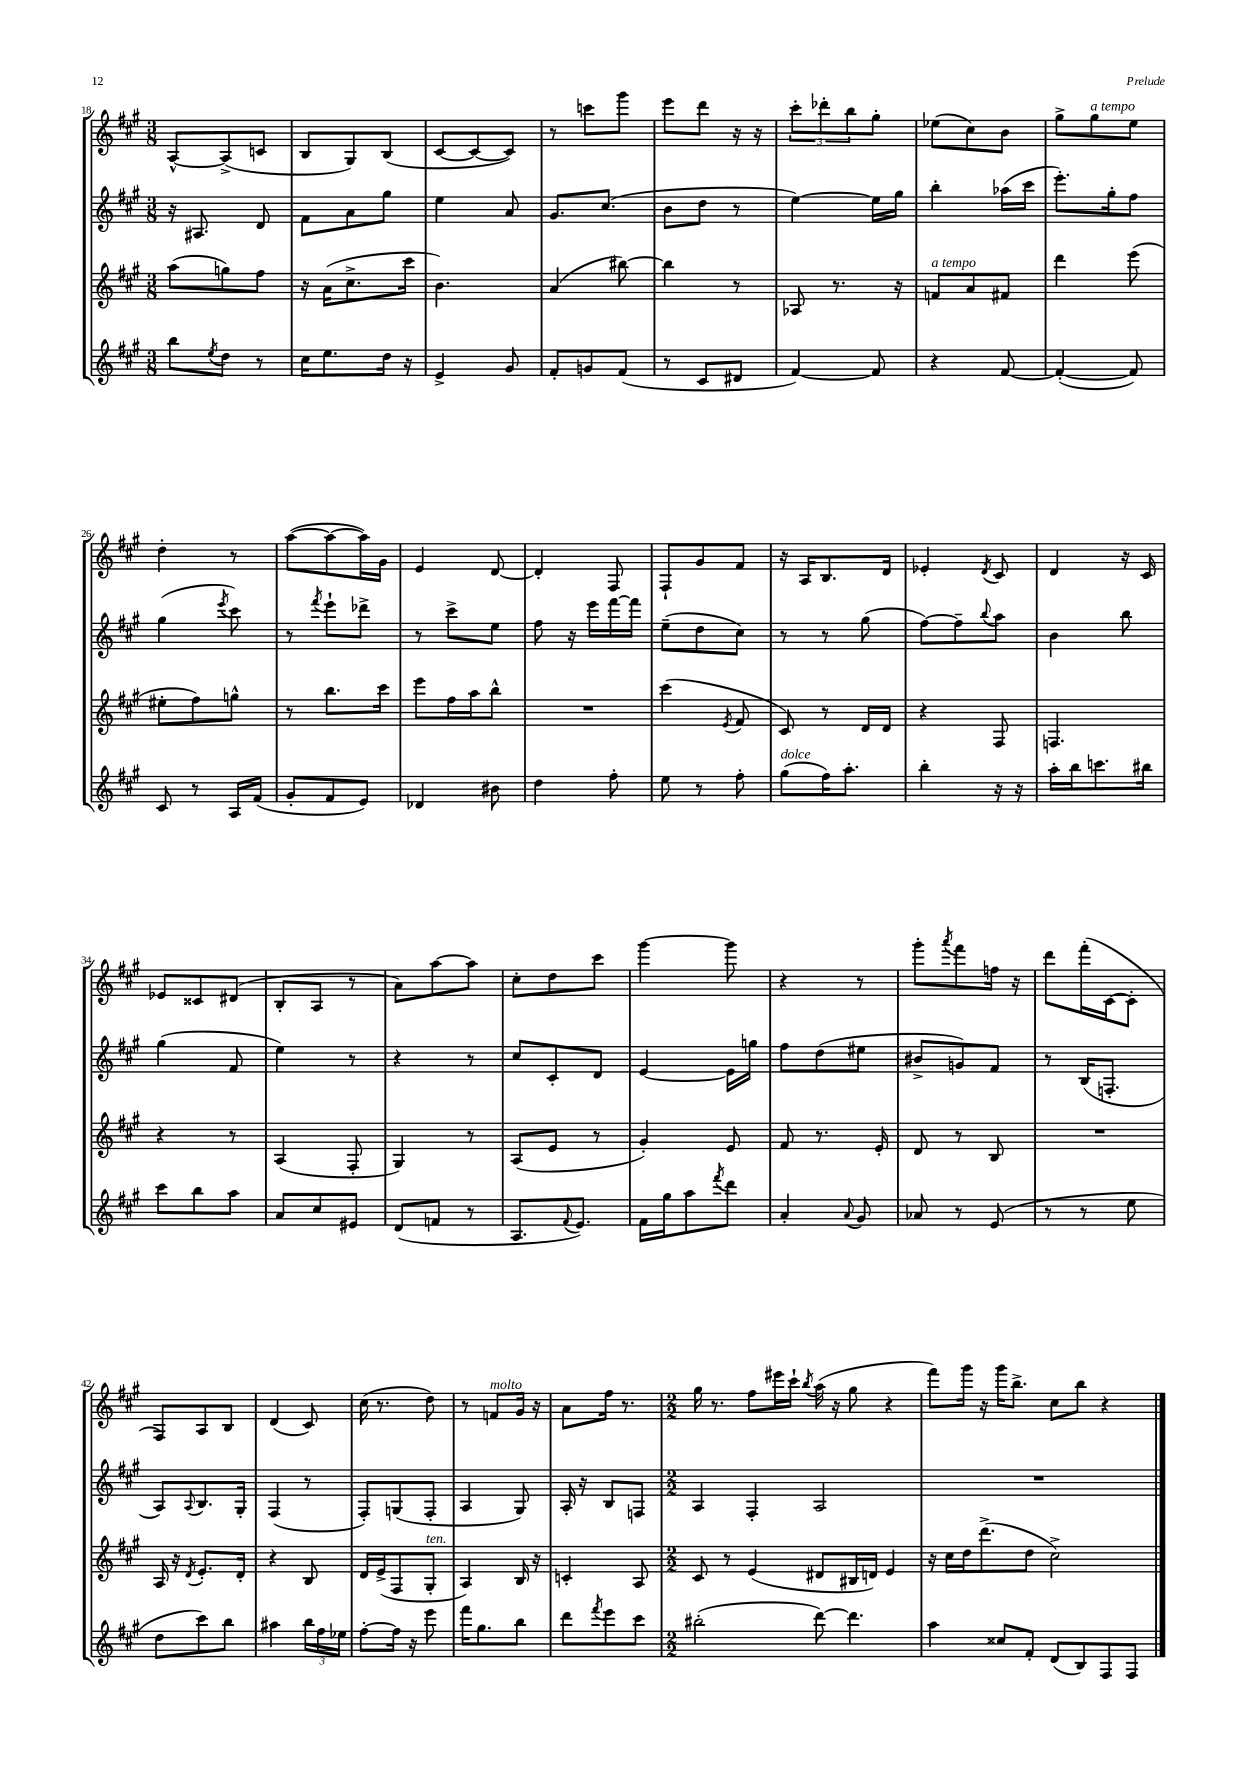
<<
\new StaffGroup <<
\new Staff = "s0" {
    \clef treble \key a \major \numericTimeSignature \time 3/8
    a8~-^ a8->( c'8 |
    b8 gis8) b8( |
    cis'8~ cis'8~ cis'8) |
    r8 c'''8 gis'''8 |
    e'''8 d'''8 r16 r16 |
    \tuplet 3/2 { cis'''8-. des'''8-. b''8 } gis''8-. |
    ees''8( cis''8) b'8 |
    gis''8-> gis''8^\markup { \italic "a tempo" } e''8 |
    d''4-. r8 |
    a''8~( a''8~ a''16) gis'16 |
    e'4 d'8~ |
    d'4-. fis8 |
    fis8-! gis'8 fis'8 |
    r16 a16 b8. d'16 |
    ees'4-. \acciaccatura { d'8 } cis'8 |
    d'4 r16 cis'16 |
    ees'8 cisis'8 dis'8( |
    b8-. a8 r8 |
    a'8) a''8~ a''8 |
    cis''8-. d''8 cis'''8 |
    gis'''4~ gis'''8 |
    r4 r8 |
    gis'''8-. \acciaccatura { a'''8 } fis'''8 f''16 r16 |
    d'''8 fis'''16-.( cis'16~ cis'8-. |
    fis8) a8 b8 |
    d'4( cis'8) |
    cis''16( r8. d''8) |
    r8 f'8^\markup { \italic "molto" } gis'16 r16 |
    a'8 fis''16 r8. |
    \numericTimeSignature \time 2/2 gis''16 r8. fis''8 eis'''16 cis'''16-! \acciaccatura { b''8 } a''16( r16 gis''8 r4 |
    fis'''8) gis'''16 r16 gis'''16 b''8.-> cis''8 b''8 r4 \bar "|." |
}
\new Staff = "s1" {
    \clef treble \key a \major \numericTimeSignature \time 3/8
    r16 ais8. d'8 |
    fis'8 a'8 gis''8 |
    e''4 a'8 |
    gis'8. cis''8.( |
    b'8 d''8 r8 |
    e''4~) e''16 gis''16 |
    b''4-. aes''16( cis'''16 |
    e'''8.-.) gis''16-. fis''8 |
    gis''4( \acciaccatura { e'''8 } cis'''8) |
    r8 \acciaccatura { fis'''8 } e'''8-! des'''8-> |
    r8 cis'''8-> e''8 |
    fis''8 r16 e'''16 fis'''16~ fis'''16 |
    e''8--( d''8 cis''8) |
    r8 r8 gis''8( |
    fis''8~) fis''8-- \appoggiatura { b''8 } a''8 |
    b'4 b''8 |
    gis''4( fis'8 |
    e''4) r8 |
    r4 r8 |
    cis''8 cis'8-. d'8 |
    e'4~ e'16 g''16 |
    fis''8 d''8( eis''8 |
    bis'8-> g'8) fis'8 |
    r8 b16( f8.-. |
    a8) \appoggiatura { a8 } b8. gis16-. |
    fis4( r8 |
    fis8-.) g8( fis8-. |
    a4 gis8) |
    a16-. r16 b8 f8 |
    \numericTimeSignature \time 2/2 a4 fis4-. a2 |
    R1 \bar "|." |
}
\new Staff = "s2" {
    \clef treble \key a \major \numericTimeSignature \time 3/8
    a''8( g''8) fis''8 |
    r16 a'16( cis''8.-> cis'''16 |
    b'4.) |
    a'4( bis''8~) |
    bis''4 r8 |
    aes8 r8. r16 |
    f'8^\markup { \italic "a tempo" } a'8 fis'8 |
    d'''4 e'''8( |
    eis''8-. fis''8) g''8-^ |
    r8 b''8. cis'''16 |
    e'''8 fis''16 a''16 b''8-^ |
    R4. |
    cis'''4( \acciaccatura { e'8 } fis'8 |
    cis'8) r8 d'16 d'16 |
    r4 fis8 |
    f4. |
    r4 r8 |
    a4( fis8-. |
    gis4) r8 |
    a8( e'8 r8 |
    gis'4-.) e'8 |
    fis'8 r8. e'16-. |
    d'8 r8 b8 |
    R4. |
    a16 r16 \acciaccatura { d'8 } e'8.-. d'16-. |
    r4 b8 |
    d'16 e'16->( fis8 gis8-.^\markup { \italic "ten." } |
    a4) b16 r16 |
    c'4-. a8 |
    \numericTimeSignature \time 2/2 cis'8 r8 e'4( dis'8 bis16 d'16) e'4 |
    r16 cis''16 d''16 d'''8.->( d''8 cis''2->) \bar "|." |
}
\new Staff = "s3" {
    \clef treble \key a \major \numericTimeSignature \time 3/8
    b''8 \acciaccatura { e''8 } d''8 r8 |
    cis''16 e''8. d''16 r16 |
    e'4-> gis'8 |
    fis'8-. g'8 fis'8( |
    r8 cis'8 dis'8 |
    fis'4~) fis'8 |
    r4 fis'8~ |
    fis'4~-.( fis'8) |
    cis'8 r8 a16 fis'16( |
    gis'8-. fis'8 e'8) |
    des'4 bis'8 |
    d''4 fis''8-. |
    e''8 r8 fis''8-. |
    gis''8^\markup { \italic "dolce" }( fis''16) a''8.-. |
    b''4-. r16 r16 |
    a''16-. b''16 c'''8. bis''16 |
    cis'''8 b''8 a''8 |
    a'8 cis''8 eis'8 |
    d'8( f'8 r8 |
    a8. \appoggiatura { fis'8 } e'8.) |
    fis'16 gis''16 a''8 \acciaccatura { fis'''8 } d'''8 |
    a'4-. \appoggiatura { a'8 } gis'8 |
    aes'8 r8 e'8( |
    r8 r8 e''8 |
    d''8 cis'''8) b''8 |
    ais''4 \tuplet 3/2 { b''16 fis''16 ees''16 } |
    fis''8~-. fis''16 r16 e'''8 |
    fis'''16 gis''8. b''8 |
    d'''8 \acciaccatura { fis'''8 } e'''8 cis'''8 |
    \numericTimeSignature \time 2/2 bis''2-.( d'''8~) d'''4. |
    a''4 cisis''8 fis'8-. d'8( b8) fis8 fis8 \bar "|." |
}
>>
>>
\layout { \context { \Score currentBarNumber = #18 } }
